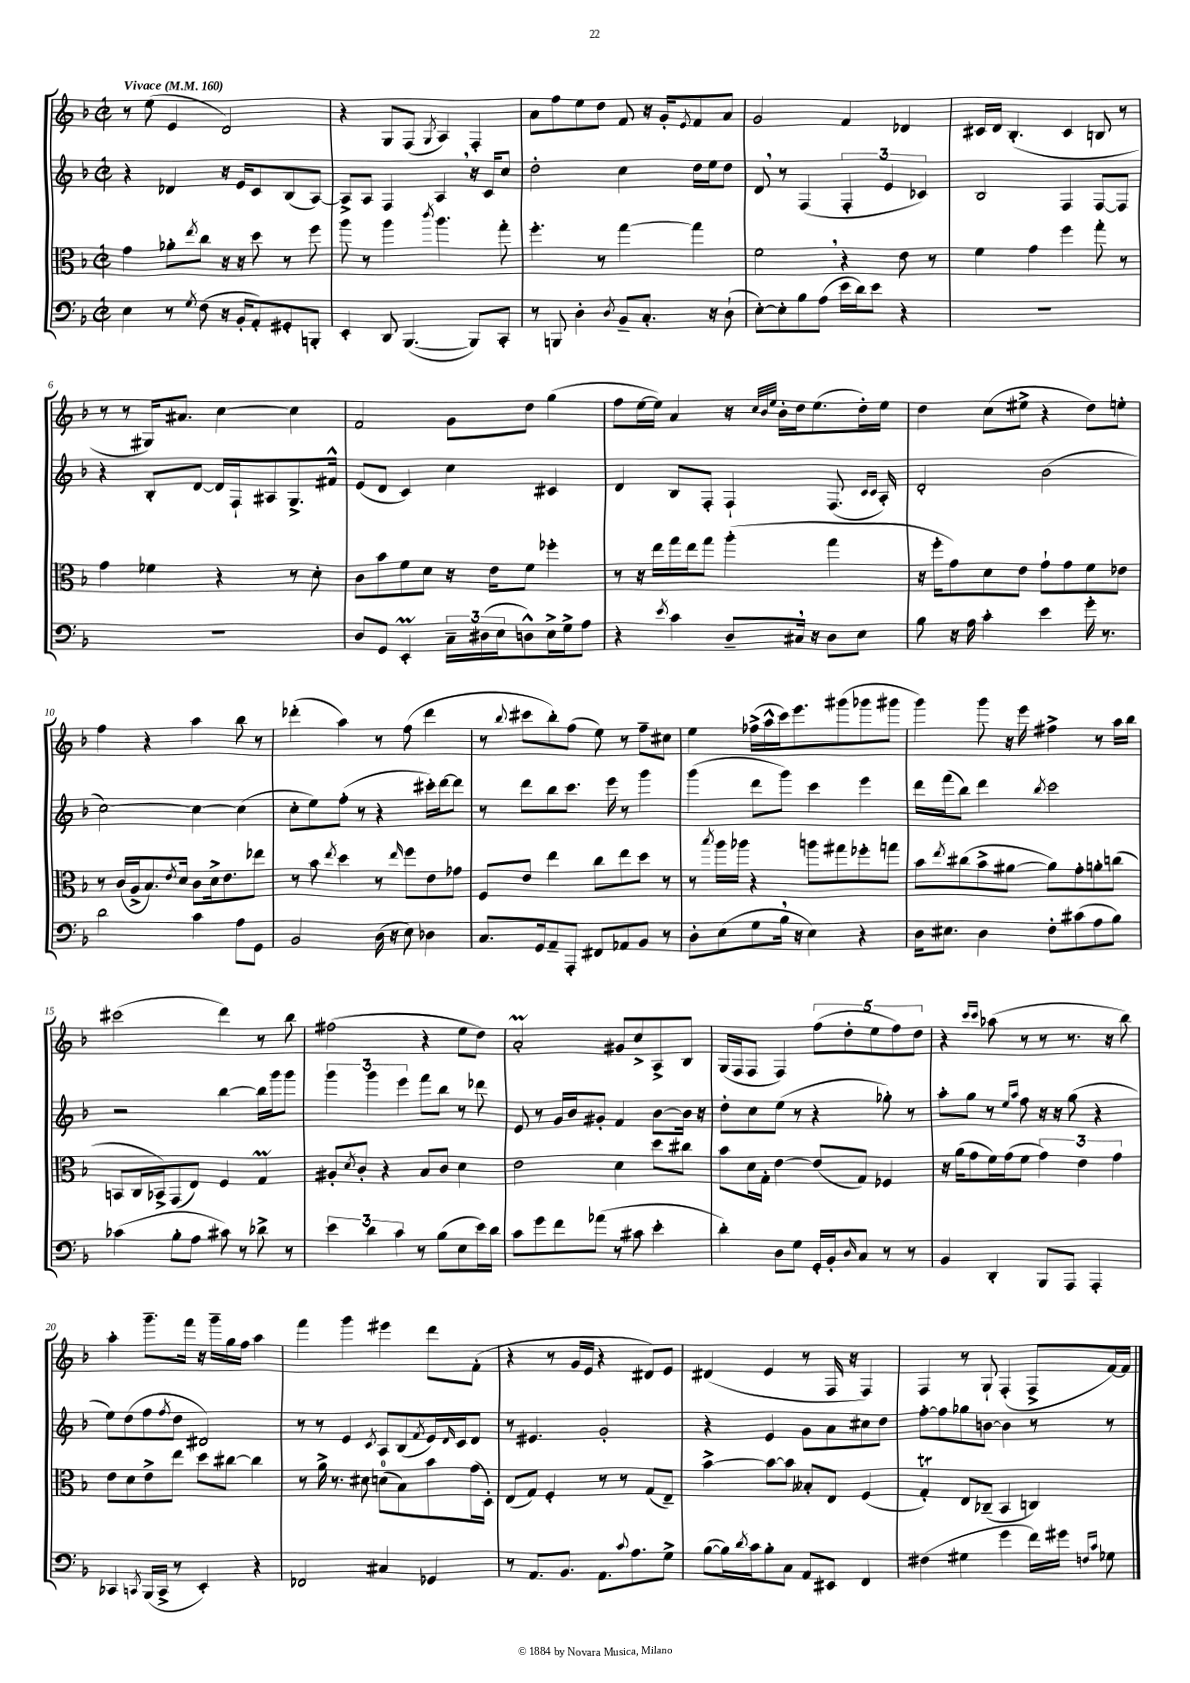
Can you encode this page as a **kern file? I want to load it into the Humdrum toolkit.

**kern	**kern	**kern	**kern
*part4	*part3	*part2	*part1
*staff4	*staff3	*staff2	*staff1
*clefF4	*clefC3	*clefG2	*clefG2
*k[b-]	*k[b-]	*k[b-]	*k[b-]
*M2/2	*M2/2	*M2/2	*M2/2
*met(c|)	*met(c|)	*met(c|)	*met(c|)
*MM160	*MM160	*MM160	*MM160
=1	=1	=1	=1
!	!	!	!LO:TX:a:B:t=Vivace
4E\	4g\	4r	8r
.	.	.	(8ee\
8r	8a-X'\L	4d-X/	4e/
8qG/	8qee/	.	.
(8F\	8cc\J	.	.
16r	16r	16r	2d/)
16BB-'/KL	16r	16e/KL	.
8AA'/)	8dd\	8c/	.
8GG#X'/	8r	(8B-/	.
8BBBn'/J	8ff\	[8A/J)	.
=2	=2	=2	=2
4EE'/	8aa\	8A^/L]	4r
.	8r	8A/J	.
8DD/	4aa\	4F/	8G/L
([4.BBB-/	.	.	(8F/J
.	8qccc/	.	8qG/
.	4.aa\	4A,/	4A/)
8BBB-/L])	.	16r	4F'/
.	.	16c/KL	.
8CC'/J	8gg'\	8cc/J	.
=3	=3	=3	=3
8r	4.ff'\	2dd'\	8a\L
8BBBn/	.	.	8ff\
4D'\	.	.	8ee\
.	8r	.	8dd\J
8qD/	.	.	.
8BB-~/L	[4gg\	4cc\	8f/
8.C'/J	.	.	16r
.	.	.	16g'/KL
.	.	.	8qe/
.	4gg\]	16dd\LL	8f/
16r	.	16ee\J	.
(8D`\	.	8dd\J	8a/J
=4	=4	=4	=4
[8E'\L)	2f,\	8d,/	2g/
8E'\]	.	8r	.
8B-\	.	(4F/	.
(8A\J	.	.	.
16e\LL	4r	6F'/	4f/
16d\J)	.	.	.
8e\J	.	.	.
.	.	6e/	.
4r	8e\	.	4d-X/
.	.	6c-X/)	.
.	8r	.	.
=5	=5	=5	=5
1r	4f\	2B-/	16c#X/LL
.	.	.	16d/JJ
.	.	.	(4.B-'/
.	4g\	.	.
.	4ff\	4F/	4c#/
.	8gg'\	[8F/L	8Bn/
.	8r	8F/J]	8r
!!LO:LB:g=z
=6	=6	=6	=6
1r	4g\	4r	8r
.	.	.	8r
.	4f-X\	8B-'/L	16G#X/KL)
.	.	.	8.a#X/J
.	.	[8d/J	.
.	4r	16d/LL]	[4cc\
.	.	16F`/J	.
.	.	8A#X/	.
.	8r	8.G^/	4cc\]
.	8d'\	.	.
.	.	16f#X^^/Jk	.
=7	=7	=7	=7
8D/L	8c\L	(8e/L	2f/
8GG/J	8b-\	8d/J	.
4EEm'/	8f\	4c/)	.
.	8d\J	.	.
24C~\LL	16r	4cc\	8g\L
(24D#X\	.	.	.
.	16e\KL	.	.
24E\J	.	.	.
8Dn^^\)	8f\J	.	8dd\J
16E^\L	4ff-X'\	4c#X/	(4gg\
16G^\J	.	.	.
8A\J	.	.	.
=8	=8	=8	=8
4r	8r	4d/	8ff\L
.	16r	.	[16ee\L
.	16ee\LL	.	16ee\JJ])
8qe/	.	.	.
4c\	16gg\	8B-/L	4a/
.	16ee\J	.	.
.	8gg\J	8F'/J	.
8D~/L	(4aa'\	4F`/	16r
.	.	.	32qqcc/LLL
.	.	.	32qqb-/
.	.	.	32qqee/JJJ
.	.	.	16b-'\LL
16C#X,/Jk	.	.	16dd\J
16r	.	.	(8.ee\
8D\L	4gg\	(8.F/	.
8E\J	.	.	16dd'\L)
.	.	16qqc/LL	.
.	.	16qqc/JJ	.
.	.	16A'/)	16ee\JJ
=9	=9	=9	=9
8B-\	16r	2d'/	4dd\
.	16ff'\KL	.	.
16r	8g\)	.	.
16A\	.	.	.
4c'\	8d\	.	(8cc\L
.	8e\J	.	8ee#X^\J
4e\	8g`\L	(2b-\	4r
.	8g\	.	.
16g'\	8f\	.	8dd\L)
8.r	.	.	.
.	8e-X\J	.	8een'\J
!!LO:LB:g=z
=10	=10	=10	=10
2d\	8r	[2cc\)	4ff\
.	(16c/LL	.	.
.	16A^/J	.	.
.	8.B-/)	.	4r
.	8qe/	.	.
.	16d/Jk	.	.
4c\	8c\L	4cc\_	4aa\
.	16d^\k	.	.
.	8.e\	.	.
8A\L	.	(4cc\]	8bb-\
8GG\J	8ee-X\J	.	8r
=11	=11	=11	=11
2BB-/	8r	8cc'\L	(4ddd-X'\
.	8b-\	8ee\)	.
.	8qee/	.	.
.	4dd\	(8ff'\J	4aa\)
.	.	8r	.
(16D\	8r	4r	8r
16r	.	.	.
.	16qqee/	.	.
8E\)	8ff\L	.	(8ff\
4D-X\	8e\	16ccc#X'\LL)	4ddd-\
.	.	[16ddd\J	.
.	8g-X\J	8ddd\J]	.
=12	=12	=12	=12
8.C/L	8F/L	8r	8r
.	.	.	8qqbb-/
.	8e/J	8ddd\L	8ccc#X\L
16GG/k	.	.	.
8AA~/	4ee\	8bb-\	8bb-'\)
8AAA'/J	.	8.ccc\J	(8ff\J
8FF#X/L	8cc\L	.	8ee\)
.	.	16eee\	.
8AA-X/	8ee\	8r	8r
8BB-/J	8dd\J	4ggg\	8ff~\L
8r	8r	.	8cc#X\J
=13	=13	=13	=13
8D'\L	8r	(4ggg\	4ee\
.	8qbb-/	.	.
(8E\	16aa\LL	.	.
.	16aa-X\JJ	.	.
8G\	4r	8ddd\L	(16ff-X^\LL
.	.	.	16aa^^\
16B-,\Jk	.	8ggg\J)	16ccc\J)
16r	.	.	8.eee\
4E\)	8aan\L	4ccc\	.
.	8gg#X\	.	(8ggg#X\
4r	8ff-X'\	4eee\	8ggg-X\
.	8ggn\J	.	8ggg#X\J
=14	=14	=14	=14
16D\KL	8b-\L	16ddd\LL	4ggg\)
8.E#X\J	.	(16fff\J	.
.	8qee/	.	.
.	(8cc#X\	8bb-\J)	.
4D\	8b-^\	4ddd\	8ggg\
.	[8a#X\J	.	16r
.	.	.	16eee\
.	.	8qbb-/	.
8F'\L	8a#\L])	2ccc\	4ff#X^\
(8c#X\	8g'\	.	.
8A\	8an'\	.	8r
8B-\J)	(8ccn\J	.	16aa\LL
.	.	.	16bb-\JJ
!!LO:LB:g=z
=15	=15	=15	=15
(4c-X\	8BBn/L	2r	(2ccc#X\
.	16C/L	.	.
.	16BB-X^/J)	.	.
8B-'\L	(8GG/	.	.
8A\J	8E/J)	.	.
8c#X\)	4F/	[4bb-\	4ddd\)
8r	.	.	.
8d-X^\	4GM/	16bb-\LL]	8r
.	.	16ggg\J	.
8r	.	8ggg\J	8bb-\
=16	=16	=16	=16
6e\	8A#X'/L	6ggg\	(2ff#X\
.	8qd/	.	.
.	8c'/J	.	.
6d\	.	6ggg\	.
.	4r	.	.
6c\	.	6eee\	.
8r	8B-/L	8fff\L	4r
(8B-\L	8c/J	8bb-\J	.
8E\	4d\	8r	8ee\L
16e\L)	.	8ddd-X\	8dd\J)
16d\JJ	.	.	.
=17	=17	=17	=17
8c\L	2e\	8e/	2am'/
8g\	.	8r	.
8f\	.	16g/LL	.
.	.	16b-/J	.
(8a-X\J	.	8g#X'/J	.
8r	4d\	4f/	8g#X/L
8c#X\	.	.	8cc^/
4e'\	8dd\L	[8b-\L	8A^/
.	8cc#X\J	16b-\Jk]	8B-/J
.	.	16r	.
=18	=18	=18	=18
4d'\)	8b-\L	8dd'\L	(16G/LL
.	.	.	16F/J
.	16d\L	8cc\	8F/J
.	16G'\JJ	.	.
8D\L	[4e\	(8ee\J	4F/)
8G\J	.	8r	.
16GG'/LL	(8e/L]	4r	(10ff\L
16BB-'/J	.	.	.
.	.	.	10dd'\
16qqD/	.	.	.
8C/J	8G/J)	.	.
.	.	.	10ee\
8r	4F-X/	8gg-X'\)	.
.	.	.	10ff\)
8r	.	8r	.
.	.	.	10dd\J
=19	=19	=19	=19
4BB-/	16r	8aa'\L	4r
.	(16a\KL	.	.
.	8g\	8gg\J	.
.	.	.	16qqccc/LL
.	.	.	16qqccc/JJ
4DD'/	16f\L)	8r	(8aa-X\
.	(16g\J	.	.
.	.	16qqee/LL	.
.	.	16qqaa/JJ	.
.	8f\J	8ff\	8r
8BBB-/L	6g\)	16r	8r
.	.	16r	.
8AAA/J	.	(8gg\	8.r
.	6e\	.	.
4AAA'/	.	4r	.
.	.	.	16r
.	6g\	.	.
.	.	.	8bb-\)
!!LO:LB:g=z
=20	=20	=20	=20
4CC-X/	8e\L	8ee\L)	4aa'\
.	8d\	(8dd\	.
8qCCn/	.	.	.
(16BBB-/LL	8e^\	8ff\	8.ggg~\L
16CC^/JJ	.	.	.
.	.	8qff/	.
8r	8ee\J	8dd\J	.
.	.	.	16fff\Jk
4EE'/)	8dd\L	2d#X/)	16r
.	.	.	16ggg~\LL
.	[8cc#X\J	.	16gg\
.	.	.	16ff\JJ
4r	4cc#\]	.	4aa\
=21	=21	=21	=21
2FF-X/	8r	8r	4fff\
.	16a^\	8r	.
.	8.r	.	.
.	.	4e/	4ggg\
.	8d#X\	.	.
.	.	8qc/	.
4C#X/	(8dn\L	8A/L	4eee#X\
.	8B-\)	(8B-/	.
.	.	8qf/	.
4GG-X/	8b-\	16e/L)	8ddd\L
.	.	16qqd/	.
.	.	16c/J	.
.	(16g\L	8d/J	(8f'\J
.	16D'\JJ)	.	.
=22	=22	=22	=22
8r	(8E/L	8r	4r
8.AA/L	8G/J)	4.e#X/	.
.	4F'/	.	8r
8.BB-/J	.	.	.
.	.	.	16g/LL
.	.	.	16e/JJ
8.AA\L	8r	2g'/	4r
.	8r	.	.
8qqc/	.	.	.
8.A\	.	.	.
.	(8G/L	.	8d#X/L)
8G^\J	8E~/J)	.	8e/J
=23	=23	=23	=23
([8B-\L	[4b-^\	4r	(4d#X/
16B-\L])	.	.	.
8qd/	.	.	.
16c\J	.	.	.
8B-'\	8b-\L_	4e/	4e/
8C\J	8b-\J]	.	.
8AA/L	8B--X'/L	8g\L	8r
8EE#X/J	8E/J	8a\	16F/
.	.	.	16r
4FF/	(4F/	8cc#X\	4F/)
.	.	8dd\J	.
=24	=24	=24	=24
(4F#X\	4GT'/)	[8ff'\L	4F/
.	.	8ff\]	.
4G#X\	8E/L	8gg-X\	8r
.	(8C-X~/J	[8bn\J	8G`/
4g\	4BB-/	4b\]	(4F'/
16f\LL)	4Cn/)	8r	8F^/L
16g#X\JJ	.	.	.
16qqFn/LL	.	.	.
16qqc/JJ	.	.	.
8G-X\	.	8r	[16f/L)
.	.	.	16f/JJ]
==	==	==	==
*-	*-	*-	*-
